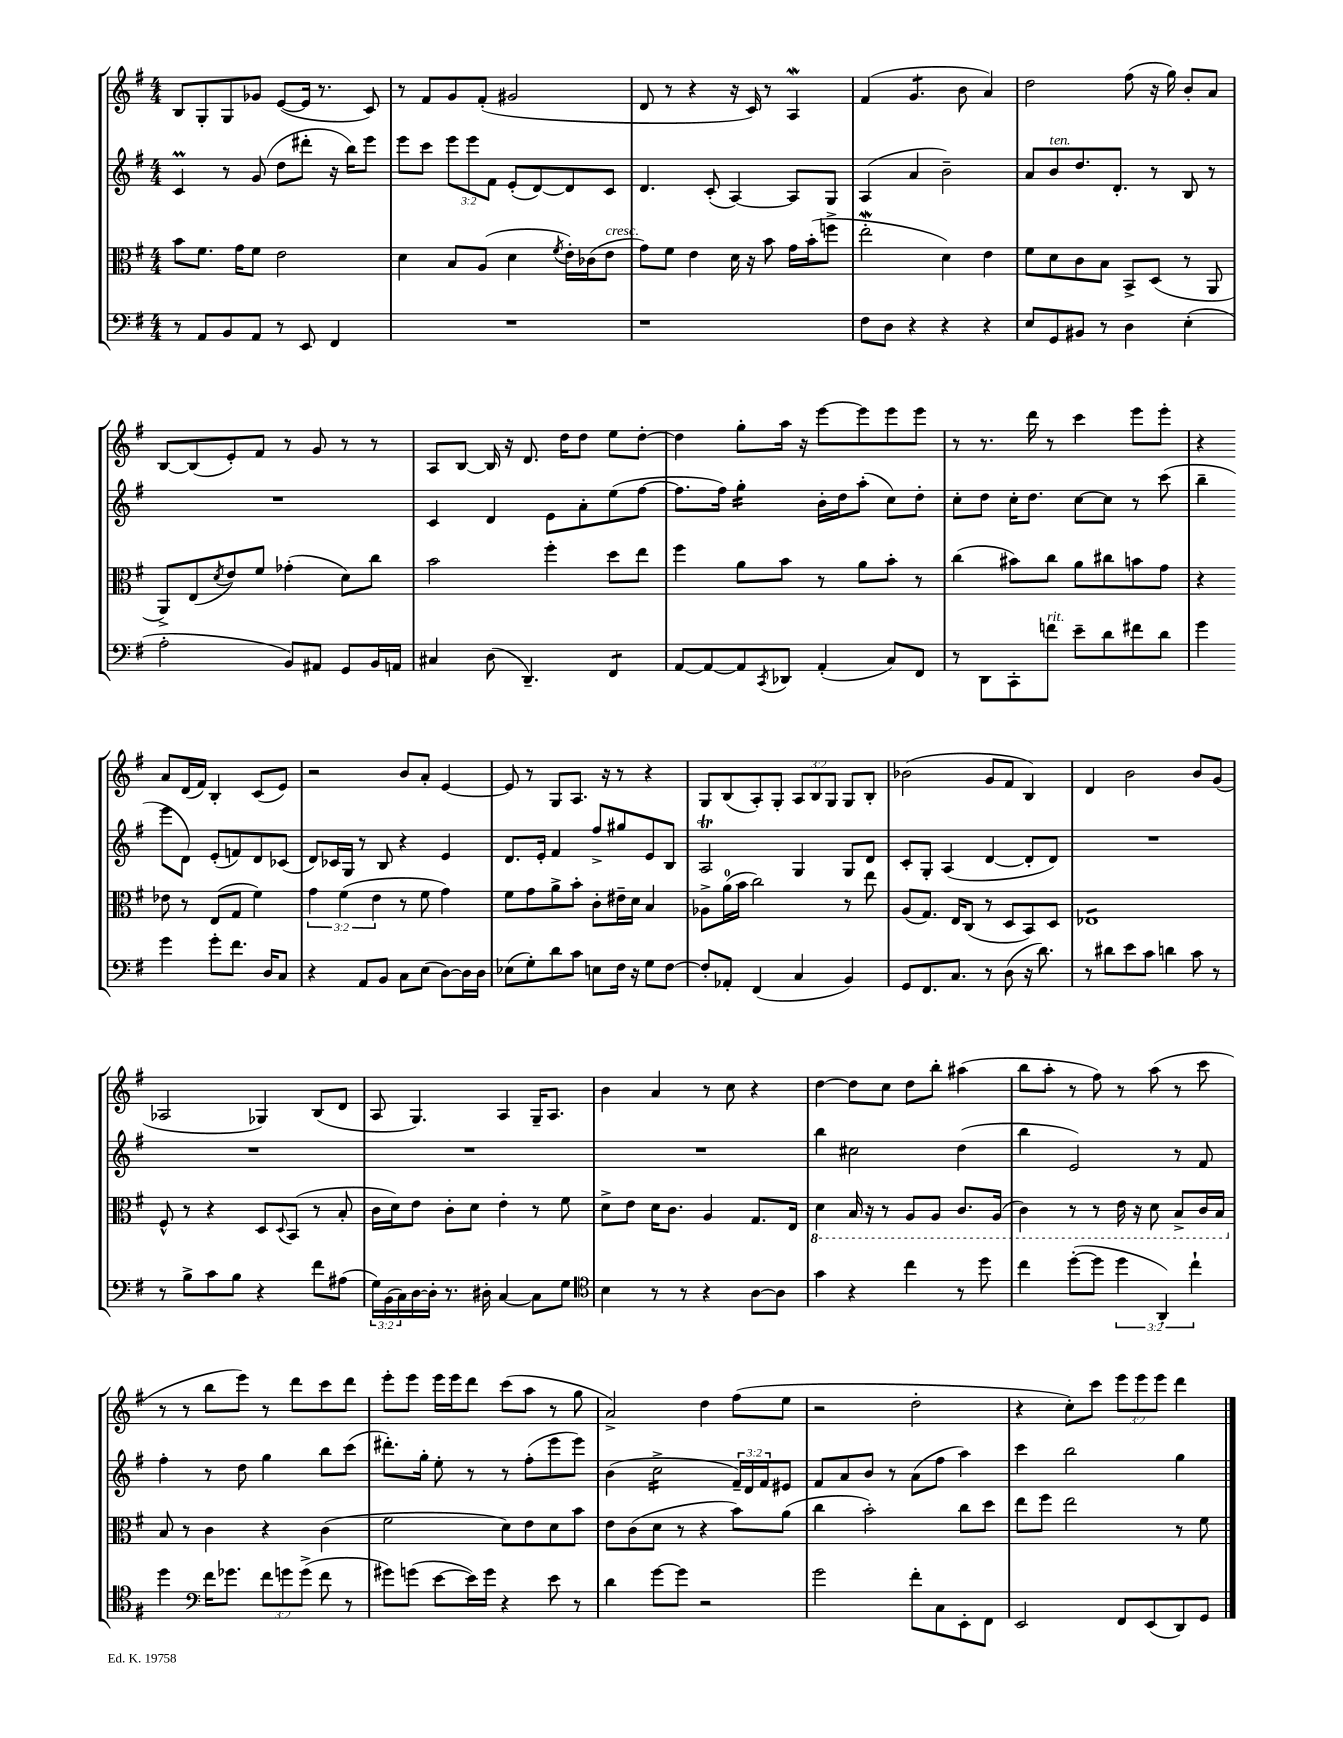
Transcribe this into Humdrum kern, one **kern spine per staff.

**kern	**kern	**kern	**kern
*staff4	*staff3	*staff2	*staff1
*clefF4	*clefC3	*clefG2	*clefG2
*k[f#]	*k[f#]	*k[f#]	*k[f#]
*M4/4	*M4/4	*M4/4	*M4/4
8r	8b	4c	8B
8AA	8.f#	.	8G'
8BB	.	8r	8G
.	16g	.	.
8AA	8f#	(8g	8g-
8r	2e	8dd	([8e
8EE	.	8ddd#'	16e]
.	.	.	8.r
4FF#	.	16r	.
.	.	16bb)	.
.	.	8eee	8c)
=	=	=	=
1r	4d	8eee	8r
.	.	8ccc	8f#
.	8B	12eee	8g
.	.	12eee	.
.	(8A	.	(8f#'
.	.	12f#	.
.	4d	(8e'	2g#
.	.	[8d)	.
.	8qf#	.	.
.	16e')	8d]	.
.	(16c-	.	.
.	8e	8c	.
=	=	=	=
1r	8g)	4.d	8d
.	8f#	.	8r
.	4e	.	4r
.	.	(8c'	.
.	16d	[4A)	16r
.	16r	.	16c)
.	8b	.	8r
.	16g	8A]	4A
.	(16b'	.	.
.	8ff^	8G	.
=	=	=	=
8F#	2ee'	(4A	(4f#
8D	.	.	.
4r	.	4a	4.g
4r	4d)	2b~)	.
.	.	.	8b
4r	4e	.	4a)
=	=	=	=
8E	8f#	8a	2dd
8GG	8d	8b	.
8BB#	8c	8.dd	.
8r	8B	.	.
.	.	8.d'	.
4D	8BB^	.	(8ff#
.	(8D	8r	16r
.	.	.	16gg)
(4E'	8r	8B	8b'
.	8AA	8r	8a
=	=	=	=
2A'	8AA^)	1r	[8B
.	(8E	.	(8B]
.	8qd	.	.
.	8e)	.	8e')
.	8f#	.	8f#
8BB)	(4g-'	.	8r
8AA#	.	.	8g
8GG	8d)	.	8r
16BB	8cc	.	8r
16AA	.	.	.
=	=	=	=
4C#	2b	4c	8A
.	.	.	[8B
(8D	.	4d	16B]
.	.	.	16r
4.DD~)	.	.	8.d
.	4ff#'	8e	.
.	.	.	16dd
.	.	8a'	8dd
4FF#	8dd	(8ee	8ee
.	8ee	[8ff#	[8dd'
=	=	=	=
[8AA	4ff#	8.ff#]	4dd]
8AA_	.	.	.
.	.	16ff#)	.
8AA]	8a	4gg'	8gg'
8qCC	.	.	.
8DD-	8b	.	16aa
.	.	.	16r
(4AA'	8r	16b'	[8eee
.	.	16dd	.
.	8a	(8aa'	8eee]
8C)	8b'	8cc)	8eee
8FF#	8r	8dd'	8eee
=	=	=	=
8r	(4cc	8cc'	8r
8DD	.	8dd	8.r
8CC'	8b#)	16cc'	.
.	.	8.dd	16ddd
8f	8cc	.	8r
8e~	8a	[8cc	4ccc
8d	8cc#	8cc]	.
8f#	8b	8r	8eee
8d	8g	(8ccc	8eee'
=	=	=	=
4g	4r	4bb~	4r
4g	8e-	8eee	8a
.	8r	8d)	(16d
.	.	.	16f#)
8g'	(8E	(8e'	4B'
8.f#	8G	8f)	.
.	4f#)	8d	(8c
16D	.	.	.
8C	.	(8c-	8e)
=	=	=	=
4r	6g	8d)	2r
.	.	16c-	.
.	(6f#	.	.
.	.	16G	.
8AA	.	8r	.
.	6e	.	.
8BB	.	8B	.
8C	8r	4r	8b
(8E	8f#	.	8a'
[8D)	4g)	4e	[4e
16D]	.	.	.
16D	.	.	.
=	=	=	=
(8E-	8f#	8.d	8e]
8G')	8g	.	8r
.	.	16e'	.
8d	8a^	4f#	8G
8c	8b'	.	8.A
8E	8c'	8ff#^	.
.	.	.	16r
16F#	16e#~	8gg#	8r
16r	16d	.	.
8G	4B	8e	4r
[8F#	.	8B	.
=	=	=	=
8F#']	8A-^	2A	8G
8AA-'	(16a	.	(8B
.	16b	.	.
(4FF#	2cc)	.	8A')
.	.	.	8G'
4C	.	4G	12A
.	.	.	12B
.	.	.	12G
4BB)	8r	8G	8G
.	8ee	8d	8B'
=	=	=	=
8GG	(8A	8c'	(2b-
8.FF#	8.G)	8G'	.
.	.	(4A	.
8.C	16E	.	.
.	(8C	.	.
8r	8r	[4d	8g
(8D	8D	.	8f#
16r	8BB)	8d']	4B)
8.d)	.	.	.
.	8D	8d)	.
=	=	=	=
8r	1E-	1r	4d
8d#	.	.	.
8e	.	.	2b
8c	.	.	.
4d	.	.	.
8c	.	.	8b
8r	.	.	(8g
=	=	=	=
8r	8F#^^	1r	2A-
8B^	8r	.	.
8c	4r	.	.
8B	.	.	.
4r	8D	.	4G-)
.	8qqD	.	.
.	(8BB	.	.
8f#	8r	.	(8B
(8A#	8B'	.	8d
=	=	=	=
24G)	16c	1r	8A
(24BB	.	.	.
.	16d)	.	.
24C)	.	.	.
[16D	8e	.	4.G)
16D']	.	.	.
8.r	8c'	.	.
.	8d	.	.
16D#'	.	.	.
[4C	4e'	.	4A
8C]	8r	.	16G~
.	.	.	8.A
8G	8f#	.	.
=	=	=	=
*clefC4	*	*	*
4B	8d^	1r	4b
.	8e	.	.
8r	16d	.	4a
.	8.c	.	.
8r	.	.	.
4r	4A	.	8r
.	.	.	8cc
[8A	8.G	.	4r
8A]	.	.	.
.	16E	.	.
=	=	=	=
4g	4D	4bb	[4dd
4r	16BB	2cc#	8dd]
.	16r	.	.
.	8r	.	8cc
4cc	8AA	.	8dd
.	8AA	.	8bb'
8r	8.C	(4dd	(4aa#
8dd	.	.	.
.	(16AA	.	.
=	=	=	=
4cc	4C)	4bb	8bb
.	.	.	8aa'
([8dd'	8r	2e)	8r
8dd]	8r	.	8ff#)
6dd	16E	.	8r
.	16r	.	.
.	8D	.	(8aa
6AA')	.	.	.
.	8BB^	8r	8r
6cc`	.	.	.
.	16C	8f#	8ccc
.	16BB	.	.
=	=	=	=
4dd	8B	4ff#'	8r
.	8r	.	8r
*clefF4	*	*	*
16f#	4c	8r	8bb
8.g-	.	.	.
.	.	8dd	8eee)
12f#	4r	4gg	8r
12g	.	.	.
.	.	.	8ddd
(12g^	.	.	.
8f#	(4c	8bb	8ccc
8r	.	(8ccc	8ddd
=	=	=	=
8g#)	2f#	8.ddd#')	8eee'
(8g	.	.	8eee
.	.	16gg'	.
[8e	.	8ee'	16eee
.	.	.	16eee
16e])	.	8r	8ddd
16g	.	.	.
4r	8d)	8r	(8ccc
.	8e	(8ff#'	8aa
8e	8d	8eee	8r
8r	8b	8eee)	8gg
=	=	=	=
4d	8e	(4b	2a^)
.	(8c	.	.
[8g	8d	2cc^	.
8g]	8r	.	.
2r	4r	.	4dd
.	8b)	24f#~)	(8ff#
.	.	24d	.
.	.	24f#	.
.	(8a	8e#	8ee
=	=	=	=
2g	4cc	8f#	2r
.	.	8a	.
.	2b')	8b	.
.	.	8r	.
8f#'	.	(8a	2dd'
8C	.	8ff#	.
8EE'	8cc	4aa)	.
8FF#	8dd	.	.
=	=	=	=
2EE	8ee	4ccc	4r
.	8ff#	.	.
.	2ee	2bb	8cc')
.	.	.	8ccc
8FF#	.	.	12eee
.	.	.	12eee
(8EE	.	.	.
.	.	.	12eee
8DD)	8r	4gg	4ddd
8GG	8f#	.	.
==	==	==	==
*-	*-	*-	*-
